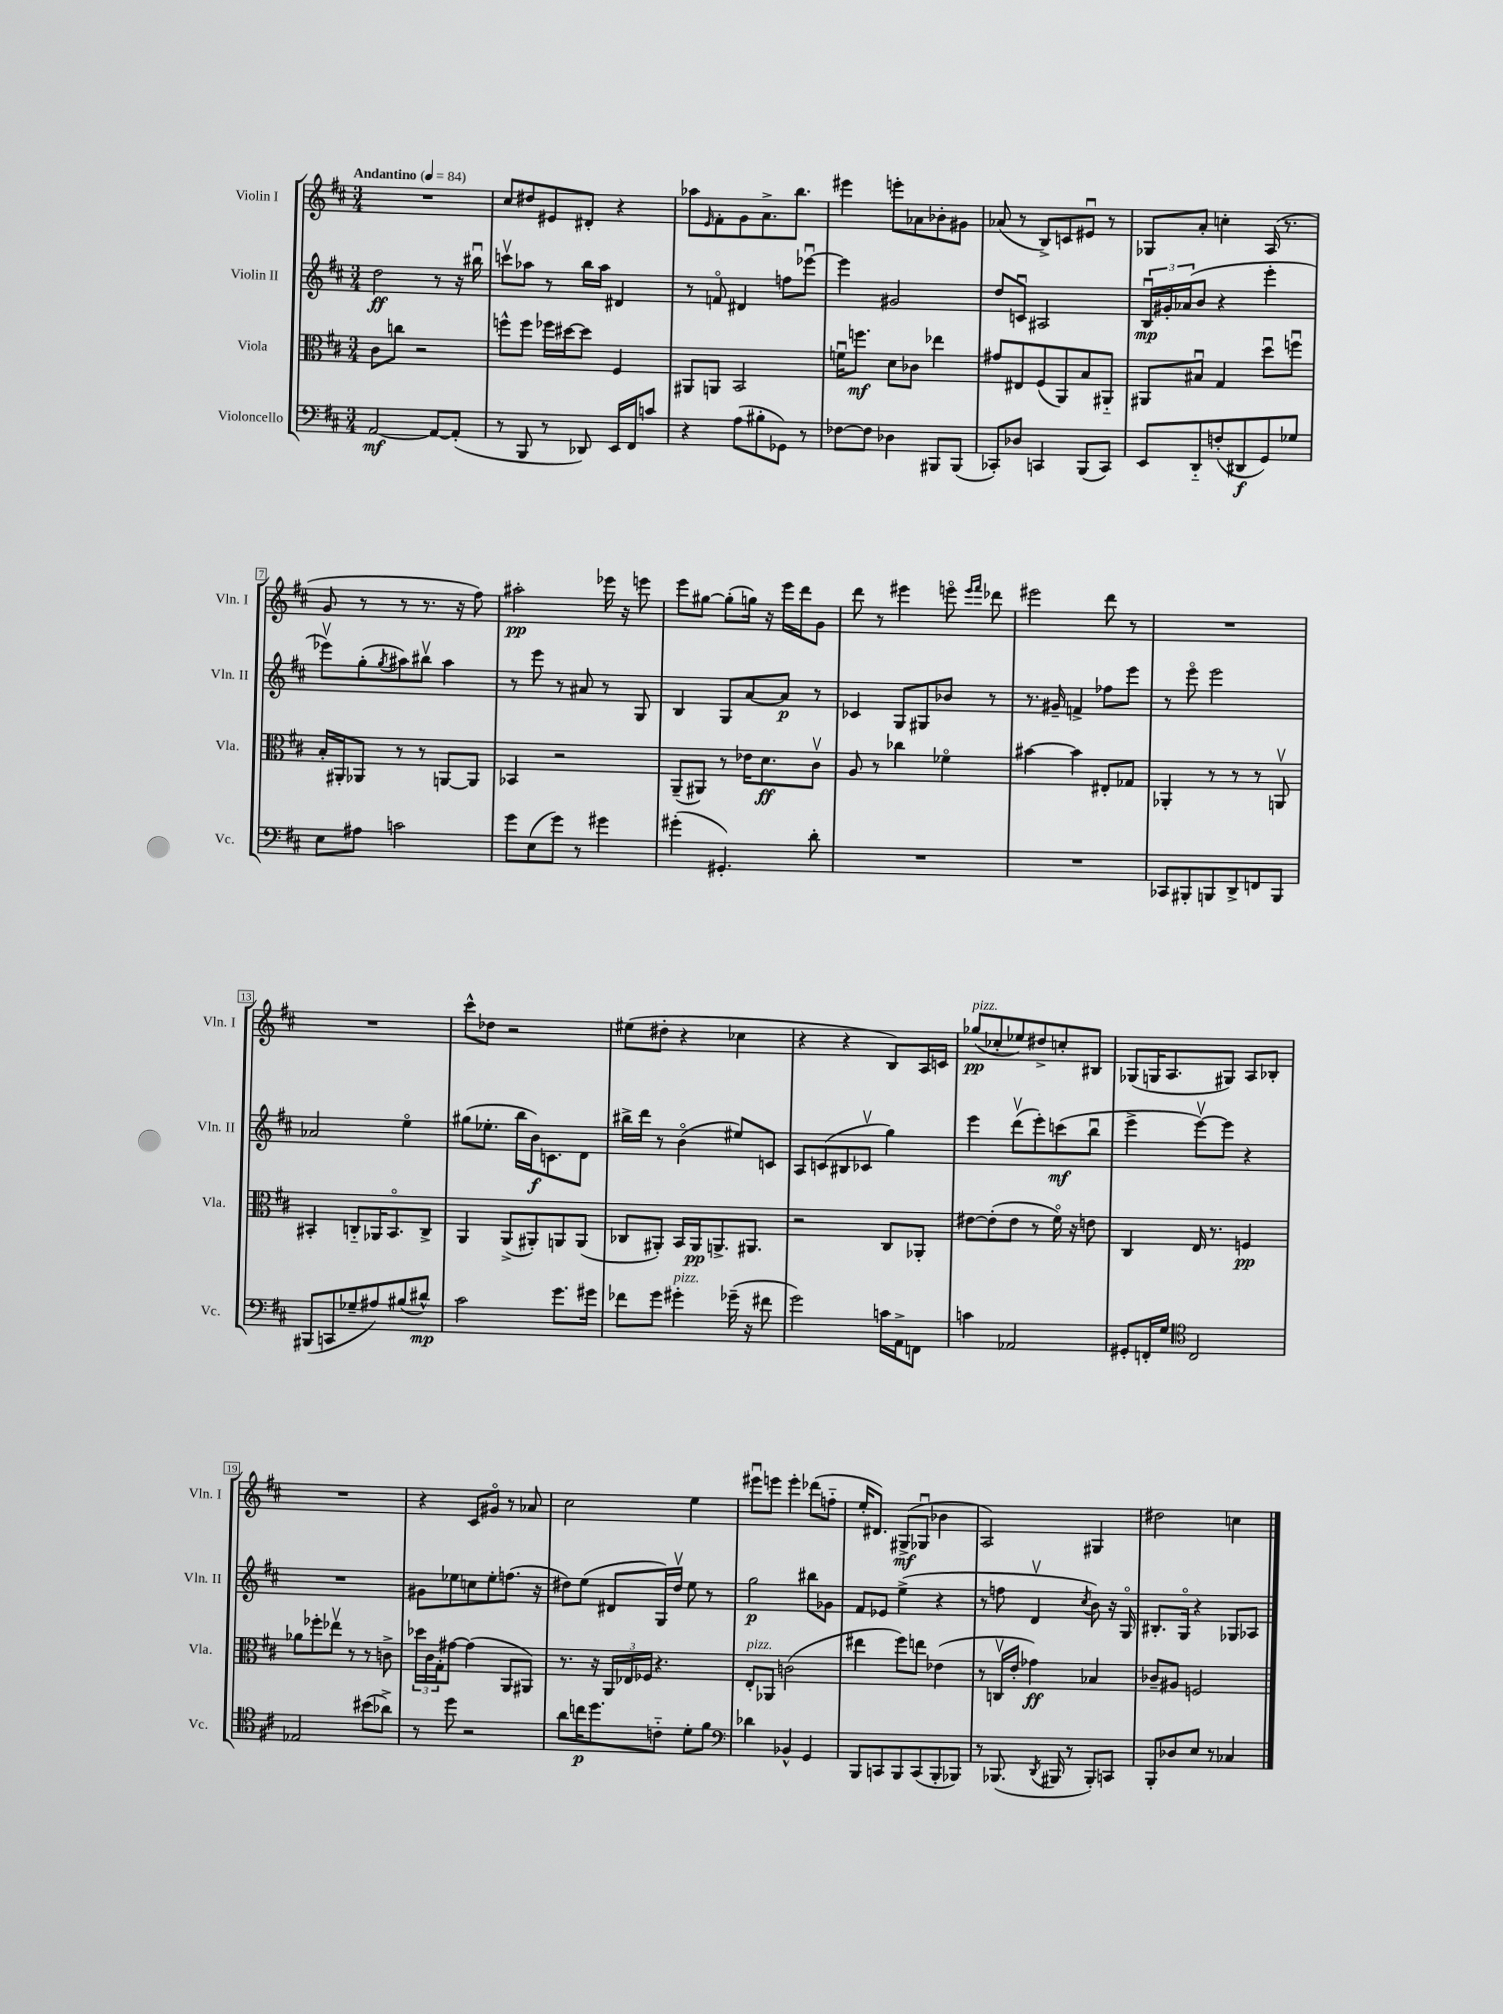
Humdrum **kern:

**kern	**kern	**kern	**kern
*staff4	*staff3	*staff2	*staff1
*clefF4	*clefC3	*clefG2	*clefG2
*k[f#c#]	*k[f#c#]	*k[f#c#]	*k[f#c#]
*M3/4	*M3/4	*M3/4	*M3/4
*MM84	*MM84	*MM84	*MM84
[2AA	8c#	2dd	2.r
.	8cc	.	.
.	2r	.	.
8AA_	.	8r	.
(8AA']	.	16r	.
.	.	16bb#u	.
=	=	=	=
8r	8ff^^	8cccv	8cc#
8BBB	8ff	8aa-	8dd#
8r	16ff-	8r	8e#
.	[16dd#	.	.
8DD-)	8dd#]	16bb	8d#'
.	.	16aa-	.
16EE	4F#	4d#	4r
16FF#	.	.	.
8c	.	.	.
=	=	=	=
4r	8AA#	8r	8aa-
.	.	.	16qqe
.	8AA	8fo	8f#'
(8A	2BB	4d#	8g
8B#'	.	.	8.a^
8GG-)	.	8ff	.
.	.	.	8.bb
8r	.	[8eee-u	.
=	=	=	=
[8F-	16fu	4eee-]	4eee#
.	8.ff	.	.
8F-]	.	.	.
4D-	8d	2g#	8eee'
.	8c-	.	8a-
8BBB#	4ee-	.	8b-'
(8BBB#	.	.	8g#
=	=	=	=
8CC-')	8g#	8dd	(8a-
8D-	8E#	8cu	8r
4CC	(8F#	2A#	8B^)
.	8AA)	.	8c
(8BBB	8B	.	8e#u
8CC)	8AA#'~	.	8r
=	=	=	=
8EE	8AA#	24Bu	8G-
.	.	24g#'	.
.	.	(24a-	.
8DD'~	8B#u	8b	8a'
(8F'	4G	4r	4cc'
8DD#	.	.	.
8GG)	8ddu	4eee'	(16A
.	.	.	8.r
8G-	8ffu	.	.
=	=	=	=
8E	16B'	8eee-v)	8g
.	16AA#'	.	.
8A#	8AA-	(8gg'	8r
.	.	8qgg	.
2c	8r	8aa#)	8r
.	8r	8bb#v	8.r
.	[8AA	4aa#	.
.	.	.	16r
.	8AA]	.	8ff#)
=	=	=	=
8g	4BB-	8r	2aa#'
(8E	.	8eee	.
8g)	2r	8r	.
8r	.	8a#	.
4g#	.	8r	16eee-
.	.	.	16r
.	.	8G	8eee
=	=	=	=
(4g#'	(8AA~	4B	8eee
.	8AA#)	.	[8gg#
4.GG#')	8r	8G	(8gg#']
.	16e-	[8a	16gg)
.	8.d	.	16r
.	.	8a]	16eee
.	.	.	16ddd
8d'	8c#v	8r	8g
=	=	=	=
2.r	8A	4c-	8ddd
.	8r	.	8r
.	4cc-	8G	4eee#
.	.	8G#	.
.	4f-o	8b-	8eeeo
.	.	.	16qqeee
.	.	.	16qqfff#
.	.	8r	8ddd-
=	=	=	=
2.r	[4b#	8.r	2eee#
.	.	16g#~	.
.	4b#]	4f^	.
.	8E#'	8ff-	8ddd
.	8G-	8eee	8r
=	=	=	=
8CC-	4AA-'	8r	2.r
8BBB#'	.	8eeeo	.
8BBB	8r	2eee	.
8DD^	8r	.	.
8FF	8r	.	.
8BBB	8AAv	.	.
=	=	=	=
(8BBB#	4BB#'	2a-	2.r
8CC	.	.	.
8G-~	8C'~	.	.
8A#)	16AA-	.	.
.	8.BB#o	.	.
(8B#	.	4eeo	.
8d#^^)	8C^	.	.
=	=	=	=
2c#	4AA	(8gg#	8ccc#^^
.	.	8.ee-'	8dd-
.	(8AA^	.	2r
.	.	16bb	.
.	8AA#')	16b)	.
.	.	8.c	.
8.g	8AA	.	.
.	(8AA	8d	.
16g#	.	.	.
=	=	=	=
8f-	8C-	16bb#^	(8ee#
.	.	16ddd	.
8g	8AA#')	8r	8dd#'
4g#'	16BB	(4bo	4r
.	16AA#	.	.
.	8.AA^	.	.
(16g-~	.	8ee#)	4cc-
16r	8.AA#	.	.
8f#	.	8c	.
=	=	=	=
2g)	2r	8A	4r
.	.	(8c	.
.	.	8B#	4r
.	.	8c-v	.
16c	8C#	4gg)	8B)
16AA^	.	.	.
8FF	8AA-'	.	16A
.	.	.	16c
=	=	=	=
4c	[8e#	4eee	(8gg-
.	(8e#']	.	8cc-'
2AA-	8e#	(8dddv	8ee-)
.	8r	8eee')	8dd#^
.	16f#o)	(8ccc	8cc'
.	16r	.	.
.	8e	8bbu	8B#
=	=	=	=
8GG#'	4C#	4eee^	(8G-
16FF'	.	.	16G
16G	.	.	8.A
*clefC4	*	*	*
2C#	16E	[8eeev)	.
.	8.r	.	.
.	.	8eee]	8G#)
.	4F	4r	8A
.	.	.	8B-'
=	=	=	=
2E-	8a-	2.r	2.r
.	8ff-'	.	.
.	8ee-v	.	.
.	8r	.	.
(8b#	8r	.	.
8a-^)	8c^	.	.
=	=	=	=
8r	24dd-	8g#	4r
.	24c#	.	.
.	24G'	.	.
8dd	[8g#	8ee-	.
2r	(4g#]	8cc	8c#
.	.	8ee-'	8g#o
.	8AA	(8.ff	8r
.	8AA#)	.	8a-
.	.	16r	.
=	=	=	=
8a	8.r	8dd#)	2cc#
16cc	.	(8ee	.
8.dd	16r	.	.
.	24AA	8d#	.
.	24E-	.	.
.	24F-	.	.
8c'~	4.r	16G)	.
.	.	16dd#v	.
8d'	.	8ee	4ee
8f#	.	8r	.
=	=	=	=
*clefF4	*	*	*
4d-	8E'	2gg	8eee#u
.	8AA-	.	8eee
4BB-^^	(2c	.	4eee'
4GG	.	8bb#	(8ddd-
.	.	8g-	8ff'~
=	=	=	=
8BBB	4ee#	8f#	16ee'
.	.	.	8.d#)
8CC	.	8e-	.
8BBB	8ff#)	(4ee^	(8G#^
(8CC	8ee	.	8G-u
8BBB'	(4e-	4r	4b-
8BBB-)	.	.	.
=	=	=	=
8r	8r	8r	2A)
(8.BBB-	16Cv	8ff	.
.	16e'	.	.
.	4g-)	4dv	.
8qDD	.	.	.
16BBB#	.	.	.
8r	.	.	.
.	.	8qcc#	.
8BBB#')	4B-	8b)	4G#
8CC	.	16r	.
.	.	16Go	.
=	=	=	=
8BBB'	8c-~	8.B#'	2dd#
8D-	8A#	.	.
.	.	16Go	.
8E	2F	4r	.
8r	.	.	.
4C-	.	8G-	4cc
.	.	8A-	.
==	==	==	==
*-	*-	*-	*-
